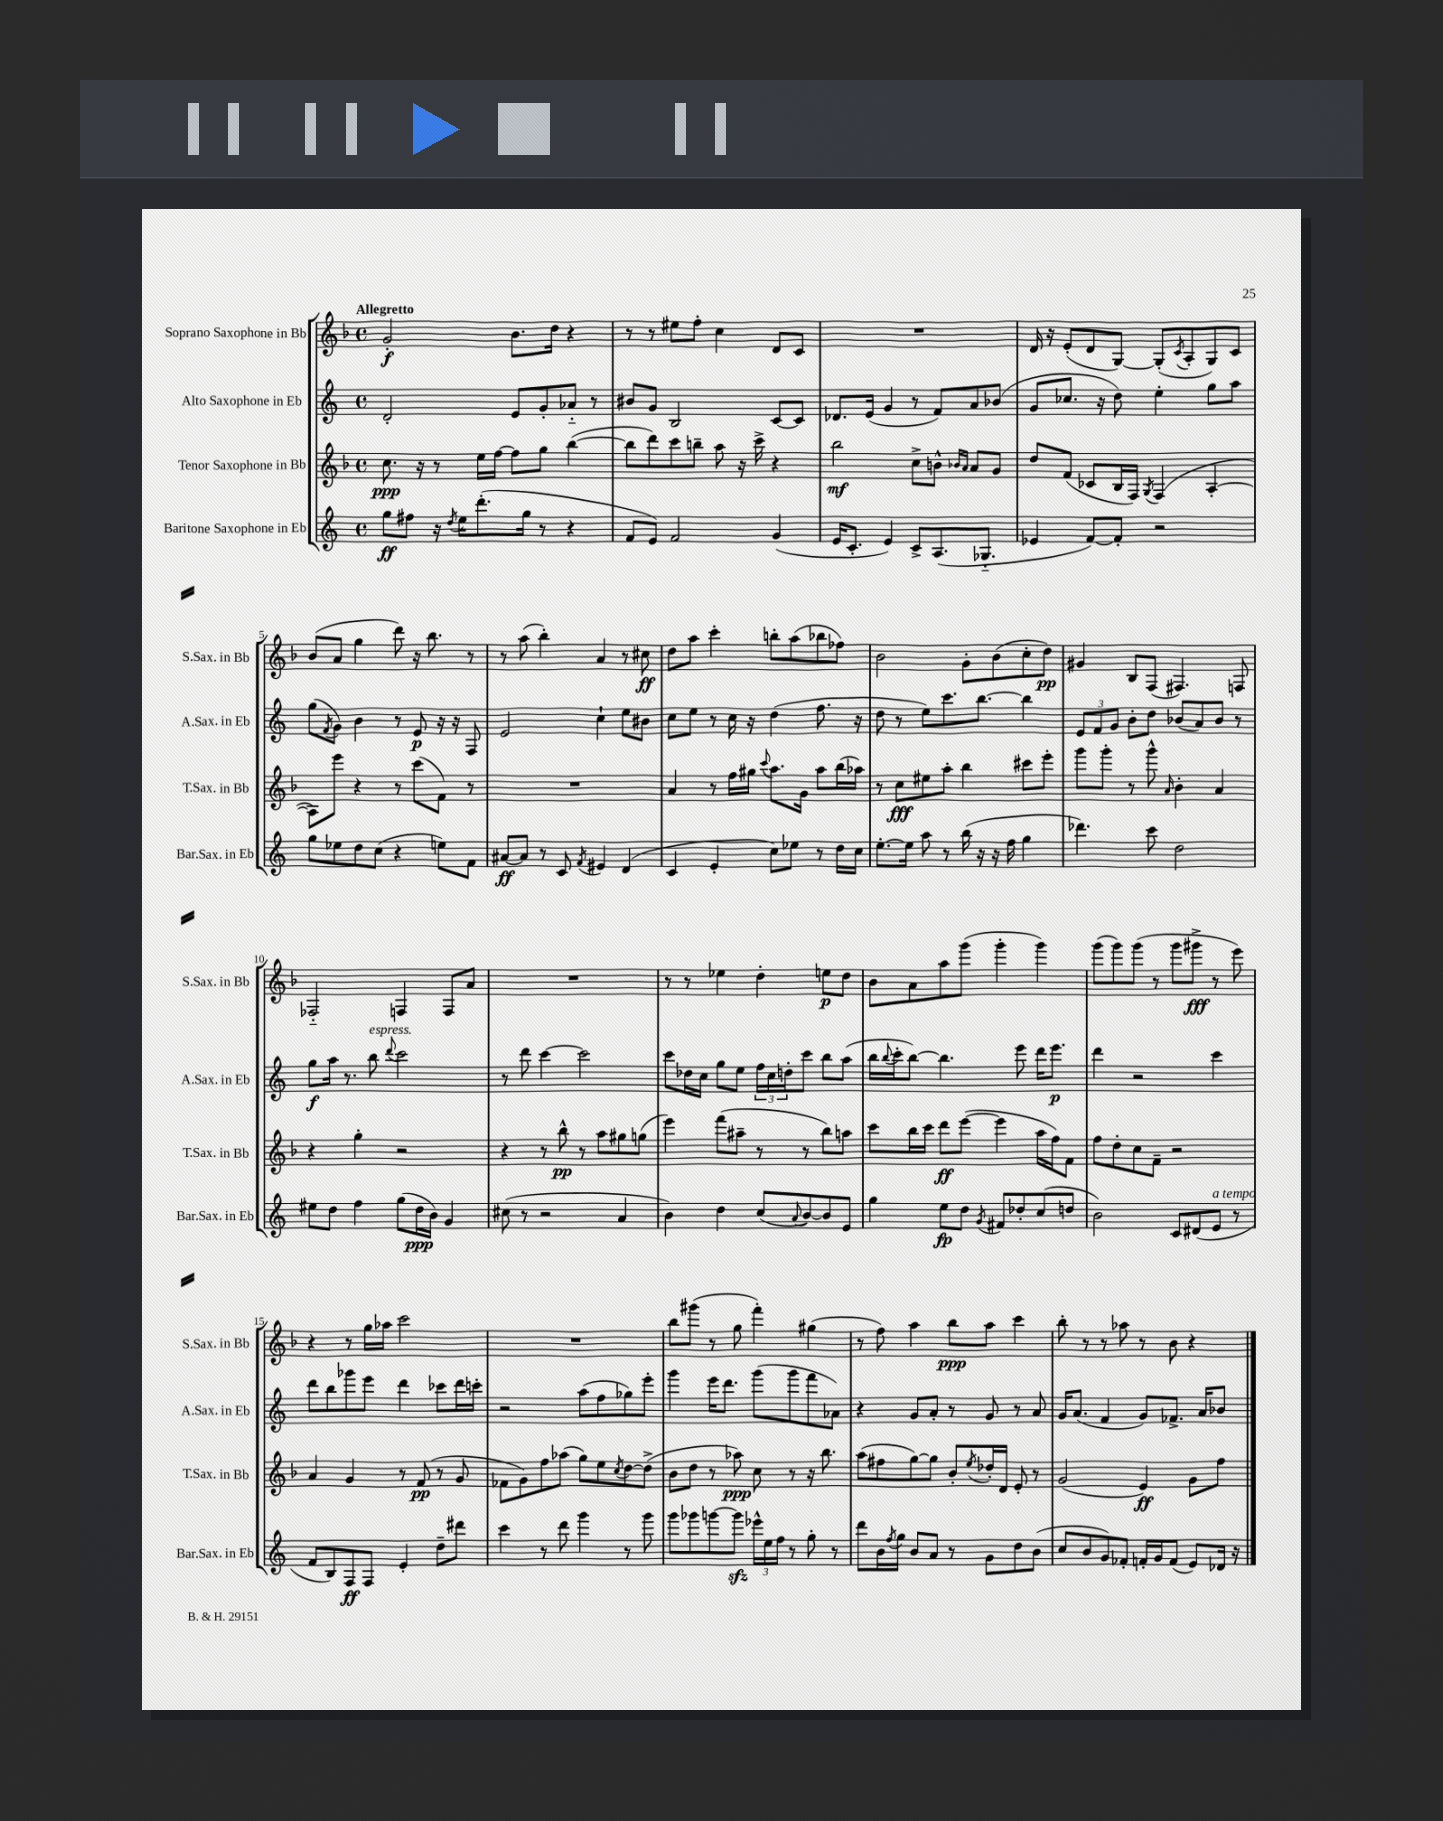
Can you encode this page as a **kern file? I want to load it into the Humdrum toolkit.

**kern	**kern	**kern	**kern
*staff4	*staff3	*staff2	*staff1
*clefG2	*clefG2	*clefG2	*clefG2
*k[]	*k[b-]	*k[]	*k[b-]
*M4/4	*M4/4	*M4/4	*M4/4
*met(c)	*met(c)	*met(c)	*met(c)
8gg\L	8.cc\	2d'/	2g'/
8ff#\J	.	.	.
.	16r	.	.
16r	8r	.	.
8qdd/	.	.	.
16ee\LK	.	.	.
(8.ddd'\	16ee\LL	.	.
.	[16ff\JJ	.	.
.	8ff\]L	8e/L	8.b-\L
16gg\Jk	.	.	.
8r	8gg\J	8g'/	.
.	.	.	16dd\Jk
4r	([4bb-\	8a-'~/J	4r
.	.	8r	.
=	=	=	=
8f/L	8bb-\]L	8b#/L	8r
8e/J)	8ddd\)	8g/J	8r
2f/	8ccc\	2B/	8ee#\L
.	8bb~\J	.	8ff'\J
.	8aa\	.	4cc\
.	16r	.	.
.	16ccc^\	.	.
(4g/	4r	[8c/L	8d/L
.	.	8c/]J	8c/J
=	=	=	=
16e/LK	2bb-\	8.d-/L	1r
8.c'/J	.	.	.
.	.	(16e/Jk	.
4e/)	.	4g/	.
8c^/L	8cc^\L	8r	.
(8.A/	8b^^\J	8f/L)	.
.	16qqb-/LL	.	.
.	16qqa/JJ	.	.
.	8a/L	8a/	.
8.G-'~/J	.	.	.
.	8g/J	(8b-/J	.
=	=	=	=
4e-/	8dd/L	8g/L	16d/
.	.	.	16r
.	(8f/J	8.cc-/J	(8e'/L
[8f/L)	8c-/L	.	8d/
.	.	16r	.
8f'/]J	16B-/L	8dd\)	[8G/J)
.	16F/JJ)	.	.
.	8qG/	.	.
2r	(4F/	4ee'\	(8G'/]L
.	.	.	8qc/
.	.	.	8A'/
.	[4A'/	8gg\L	8G/)
.	.	8aa\J	8c/J
=	=	=	=
8gg\L	8A\]L)	(8gg\L	(8b-/L
.	.	8qf/	.
8ee-\	8eee\J	8g\J)	8a/J
8dd\	4r	4b\	4gg\
(8cc\J	.	.	.
4r	8r	8r	8ddd\)
.	(8ccc\L	8e/	16r
.	.	.	8.bb-\
8ee\L)	8f\J)	16r	.
.	.	16r	.
8f\J	8r	8F/	8r
=	=	=	=
[8a#/L	1r	2e/	8r
8a#/]J	.	.	(8aa\
8r	.	.	4bb-'\)
8c/	.	.	.
8qf/	.	.	.
4e#/	.	4cc`\	4a/
(4d/	.	8ee\L	8r
.	.	8b#\J	8cc#\
=	=	=	=
4c/	4a/	8cc\L	8dd\L
.	.	8ee\J	8aa\J
4e'/	8r	8r	4ccc'\
.	16ff\LL	16cc\	.
.	16gg#\JJ	16r	.
.	8qqccc/	.	.
8cc\L)	8.aa\L	(4dd\	8bb'\L
8ee-\J	.	.	(8aa\
.	16g\Jk	.	.
8r	8aa\L	8.ff\	8bb-\
16dd\LL	(16bb-\L	.	8ff-\J)
16cc\JJ	16aa-\JJ)	16r	.
=	=	=	=
[8.ee'\L	8r	8dd\	2b-\
.	8cc\L	8r	.
16ee\]Jk	.	.	.
8aa\	8ee#\	8ee\L)	.
8r	8aa'\J	8.ccc\	.
(16bb\	4bb-\	.	8g'\L
16r	.	[8.bb\J	.
16r	.	.	(8b-\
16ff\	.	.	.
4gg\	8ccc#\L	4bb\]	8cc'\
.	8eee'\J	.	8dd\J)
=	=	=	=
4.ddd-\)	8ggg\L	12e/L	4g#/
.	.	12f/	.
.	8ggg'\J	.	.
.	.	12g/J	.
.	8r	8b'\L	8B-/L
8ccc\	8ggg^^\	8dd\J	(8F/J
.	16qqa/	.	.
2dd\	4b-'\	(8b-/L	4.F#/)
.	.	8a/)	.
.	4a/	8b-/J	.
.	.	8r	8F/
=	=	=	=
8ee#\L	4r	8gg\L	2F-'~/
8dd\J	.	16aa\Jk	.
.	.	8.r	.
4ff\	4gg'\	.	.
.	.	8bb\	.
.	.	8qqddd/	.
(8gg\L	2r	2ccc\	4F/
16dd\L	.	.	.
16b\JJ)	.	.	.
4g/	.	.	8F/L
.	.	.	8a/J
=	=	=	=
(8cc#\	4r	8r	1r
8r	.	8ddd\	.
2r	8r	[4ccc\	.
.	8bb-^^\	.	.
.	8r	2ccc\]	.
.	8aa\L	.	.
4a/	8gg#\	.	.
.	(8gg\J	.	.
=	=	=	=
4b\)	4eee\)	8ccc\L	8r
.	.	16dd-\L	8r
.	.	16cc\JJ	.
4dd\	(8fff\L	8gg\L	4ee-\
.	8aa#~\J	8ee\J	.
(8cc/L	8r	24ff\LL	4dd'\
.	.	24cc\	.
.	.	24dd'\J	.
8qqa/	.	.	.
[8b/)	8r	8ccc\J	.
8b/]	8bb-\L)	8bb\L	8ee\L
8e/J	8aa\J	(8aa\J	8dd\J
=	=	=	=
4gg\	8ccc\L	16bb\LL	8b-\L
.	.	8qqbb/	.
.	.	16ccc'\J	.
.	16bb-\L	[8bb\J)	8a\
.	16ccc\JJ	.	.
8ee\L	8ddd\L	4.bb\]	8aa\
8dd\J	([8eee\J	.	(8ggg\J
8qg/	.	.	.
8f#/L	4eee\]	.	4ggg'\
8dd-'/	.	8eee\	.
(8cc/	16aa\LL	16ddd\LK	4ggg\)
.	16ff\J)	8.eee\J	.
8dd/J	8f\J	.	.
=	=	=	=
2b\)	8ff\L	4ddd\	(8ggg\L
.	8dd'\	.	8ggg\)
.	8cc\	2r	(8ggg\J
.	8f~\J	.	8r
8c/L	2r	.	8ggg\L
(8d#/	.	.	8ggg#^\J
8e/J	.	4ccc\	8r
8r	.	.	8eee\)
=	=	=	=
8f/L	4a/	8ddd\L	4r
8B/)	.	8bb\	.
8F/	4g/	8ggg-\	8r
8F/J	.	8eee\J	16gg\LL
.	.	.	16aa-\JJ
4e'/	8r	4ddd\	2ccc\
.	(8f/	.	.
8dd~\L	8r	8ccc-\L	.
8ddd#\J	8g/	16ddd\L	.
.	.	16ccc'\JJ	.
=	=	=	=
4ccc\	8f-\L	2r	1r
.	8g\)	.	.
8r	8ff\	.	.
8ddd\	(8aa-\J	.	.
4ggg\	8gg\L)	(8aa\L	.
.	8ee\	8ff\	.
.	8qcc/	.	.
8r	[8dd\	8gg-\)	.
8ggg\	(8dd^\]J	8eee'\J	.
=	=	=	=
8ggg\L	8b-\L	4ggg\	8bb-\L
8ggg-\	8dd\J	.	(8ggg#\J
[8ggg\	8r	16eee\LK	8r
.	.	8.ddd\J	.
8ggg\]J	8aa-\)	.	8gg\
24eee-^^\LL	8cc\	(8ggg\L	4fff'\)
24ee\	.	.	.
24ff\JJ	.	.	.
8r	8r	8ggg\	.
8gg'\	16r	8fff\	(4gg#\
.	8.bb-\	.	.
8r	.	8a-\J)	.
=	=	=	=
8ddd\L	(8aa\L	4r	8r
16b\L	8ff#\	.	8ff\)
8qff/	.	.	.
16gg\JJ	.	.	.
8b/L	[8gg\)	8g/L	4aa\
8a/J	8gg\]J	8a'/J	.
8r	8b-'/L	8r	8bb-\L
.	8qee/	.	.
8g\L	16dd-'/L	8g/	8aa\J
.	16d/JJ	.	.
8dd\	8e'/	8r	4ccc\
(8b\J	8r	8a/	.
=	=	=	=
8cc/L	(2g/	16g/LK	8bb-'\
.	.	(8.a/J	.
8b/	.	.	8r
8g/)	.	4f/	8r
8f-'/J	.	.	8aa-\
16f'/LL	4e/)	8g/L)	8r
16g/J	.	.	.
(8f/J	.	8.f-^/J	8b-\
8e/L)	8g\L	.	4r
.	.	16a/LK	.
16d-/Jk	8ff\J	8b-/J	.
16r	.	.	.
==	==	==	==
*-	*-	*-	*-
